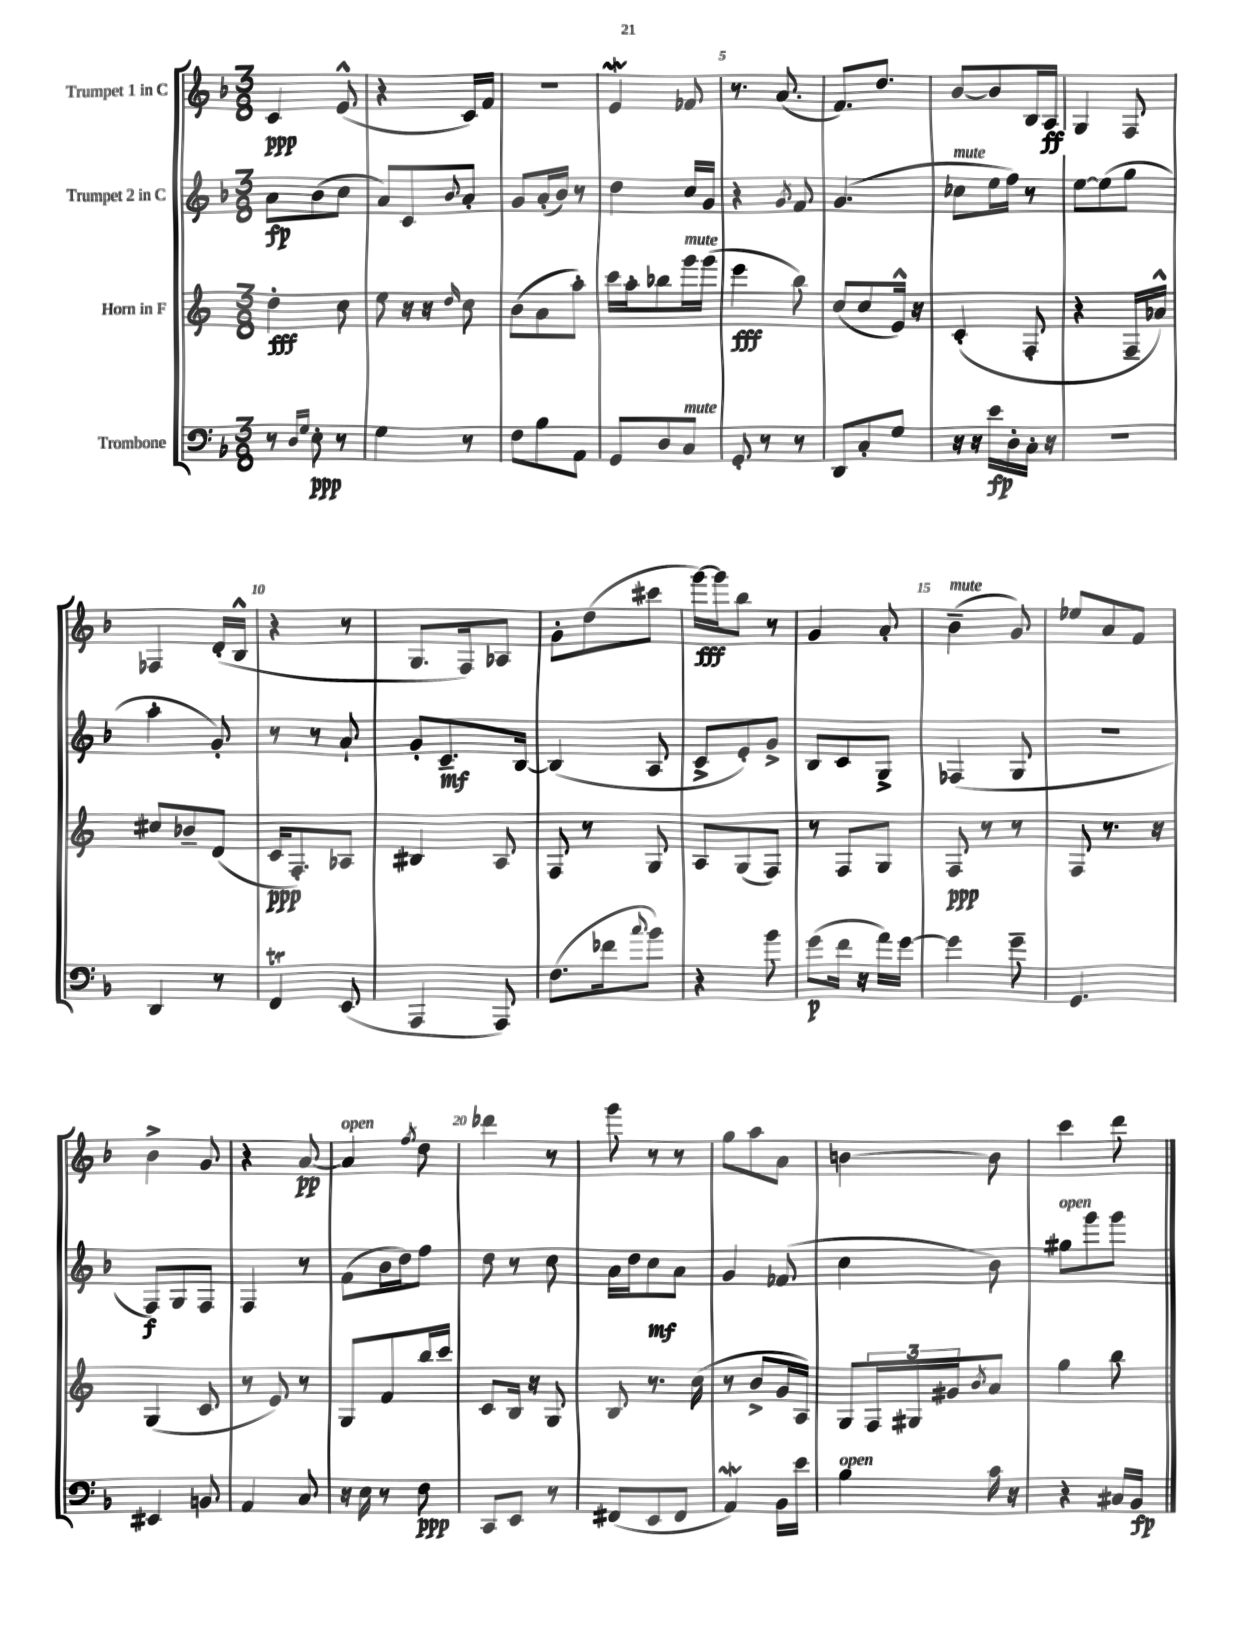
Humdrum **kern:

**kern	**kern	**kern	**kern
*staff4	*staff3	*staff2	*staff1
*clefF4	*clefG2	*clefG2	*clefG2
*k[b-]	*k[]	*k[b-]	*k[b-]
*M3/8	*M3/8	*M3/8	*M3/8
8r	4dd'	8a	4c
16qqD	.	.	.
16qqG	.	.	.
8E'	.	(8b-	.
8r	8cc	8cc	(8e^^
=	=	=	=
4G	8ee	8a)	4r
.	16r	8c	.
.	16r	.	.
.	16qqdd	8qqb-	.
8r	8cc	8a'	16c)
.	.	.	16f
=	=	=	=
8F	(8b	8g	4.r
8B-	8a	(16a'	.
.	.	16b-)	.
8AA	8aa')	8r	.
=	=	=	=
8GG	16ccc	4dd	4e
.	16aa'	.	.
8D	8bb-	.	.
8C	16ggg	16cc	8f-
.	(16ggg	16g	.
=	=	=	=
8GG'	4eee	4r	8.r
8r	.	.	.
.	.	.	(8.a
.	.	8qg	.
8r	8bb)	8f	.
=	=	=	=
8DD	(8cc	(4.g	8.f)
8C'	8cc	.	.
.	.	.	8.dd
8G	16e^^)	.	.
.	16r	.	.
=	=	=	=
16r	(4c'	8cc-	[8b-
16r	.	.	.
16e	.	16ee	8b-]
16D'	.	16ff)	.
16C'	8F'	8r	16B-
16r	.	.	16A
=	=	=	=
4.r	4r	[8ee	4G
.	.	(8ee]	.
.	16F~	8gg	8F
.	16a-^^)	.	.
=	=	=	=
4DD	8cc#	4aa'	4F-
.	8b-~	.	.
8r	(8d	8g')	(16d'
.	.	.	16B-^^
=	=	=	=
4FF	16c	8r	4r
.	8.F')	.	.
.	.	8r	.
(8EE	8A-	8a`	8r
=	=	=	=
4AAA	4B#	8g'	8.G
.	.	8.c~	.
.	.	.	16F)
8AAA)	8A	.	8A-
.	.	[16B-	.
=	=	=	=
(8.F	8F	(4B-]	8g'
.	8r	.	(8dd
16f-	.	.	.
8qqcc	.	.	.
8b-)	8G	8A	8ccc#
=	=	=	=
4r	8A	8c^	[16ggg)
.	.	.	16ggg]
.	(8G	8e')	8bb-
8b-	8F)	8g^	8r
=	=	=	=
(8g	8r	8B-	4g
16f	8F	8c	.
16r	.	.	.
16a)	8G	8G^	8a'
[16g	.	.	.
=	=	=	=
4g]	8F	(4F-	(4b-~
.	8r	.	.
8g~	8r	8G	8g)
=	=	=	=
4.GG	8F	4.r	8ee-
.	8.r	.	8a
.	.	.	8f
.	16r	.	.
=	=	=	=
4EE#	(4G	8F)	4b-^
.	.	8G	.
8BB	8c	8F	8g
=	=	=	=
4AA	8r	4F	4r
.	8e)	.	.
8C	8r	8r	[8a
=	=	=	=
16r	8G	(8f	4a]
16E	.	.	.
8r	8f	16b-	.
.	.	16dd)	.
.	.	.	8qff
8F	16bb	8ff	8dd
.	16ccc	.	.
=	=	=	=
8CC	8c	8dd	4ddd-
8EE	16B	8r	.
.	16r	.	.
8r	8G	8cc	8r
=	=	=	=
(8FF#	8B	16a	8ggg
.	.	16dd	.
8EE	8.r	8cc	8r
8FF#	.	8a	8r
.	(16cc	.	.
=	=	=	=
4AA)	8r	4g	8gg
.	8b^	.	8aa
16BB-	16g	(8f-	8a
16e	16A)	.	.
=	=	=	=
4B-	8G	4cc	[4b
.	24F	.	.
.	24G#	.	.
.	24g#	.	.
.	8qb	.	.
16c	8a	8b-)	8b]
16r	.	.	.
=	=	=	=
4r	4gg	8gg#	4ccc
.	.	8ggg	.
16C#	8bb	8ggg	8ddd
16BB-	.	.	.
==	==	==	==
*-	*-	*-	*-
